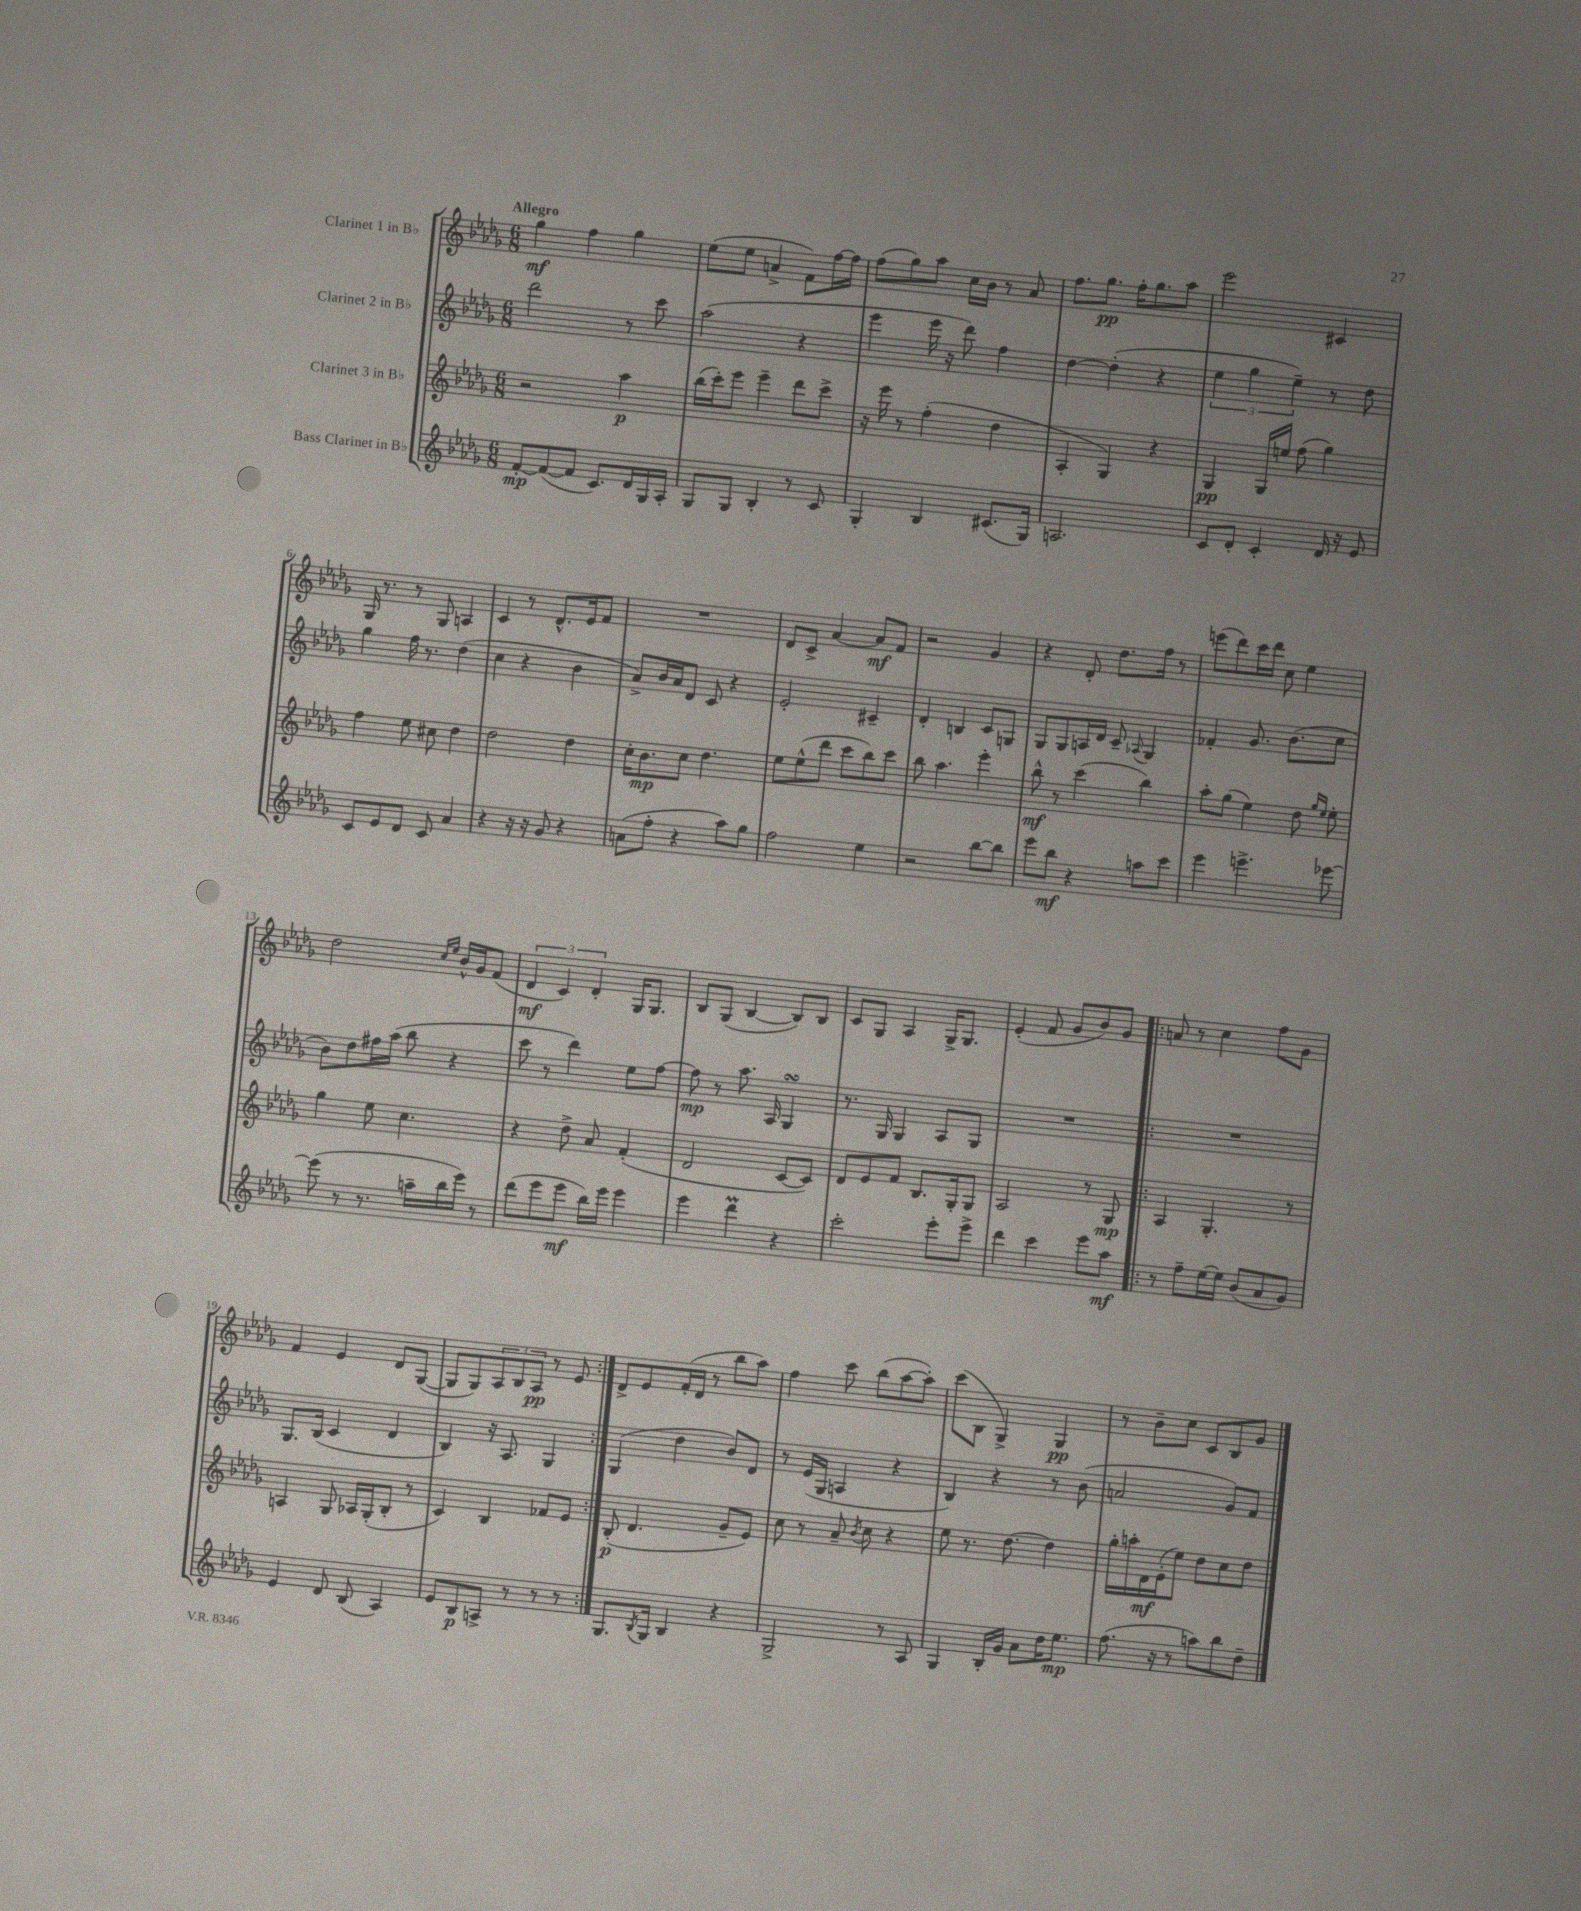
<<
\new StaffGroup <<
\new Staff = "s0" \with { instrumentName = "Clarinet 1 in Bb" } {
    \clef treble \key des \major \numericTimeSignature \time 6/8 \tempo "Allegro"
    ges''4\mf f''4 ges''4 |
    ees''8( ees''8 a'4-> f'8) f''16~ f''16 |
    f''8( ges''8) aes''8 c''16 bes'16 r8 aes'8 |
    f''8. ges''8.\pp f''16-. ges''8. aes''8 |
    ees'''2 cis'4 |
    ges16 r8. r8 ges8 a4 |
    c'4 r8 des'8.-^ ees'16 f'8 |
    R2. |
    des'8 c'8-> aes'4~ aes'8\mf f'8 |
    r2 ges'4 |
    r4 des'8-. des''8. f''16 r8 |
    e'''8( des'''8) c'''16 des'''16 c''8 ees''4 |
    des''2 \grace { c''16 ees''16 } bes'16-^ ges'16 f'8( |
    \tuplet 3/2 { des'4\mf c'4) des'4-. } ges16 ges8. |
    bes8 ges8( bes4~ bes8) bes8 |
    c'8 ges8 aes4 ges16-> ges8. |
    ees'4-.( f'8 ges'8 bes'8) ges'8 |
    \repeat volta 2 { a'8 r8 c''4 f''8 ges'8 |
    f'4 ees'4 des'8 ges8~( |
    ges8 ges8) \tuplet 3/2 { aes8 bes8 aes8\pp } r8 ees'8 | }
    des'8-> ees'8 f'16-.( des'16 r8 bes''8 aes''8) |
    f''4 c'''8 bes''8( aes''8~ aes''8-.) |
    c'''8( bes8 ges4->) ges4\pp |
    r8 bes'8-- c''8 c'8 bes8 ges'8 \bar "|." |
}
\new Staff = "s1" \with { instrumentName = "Clarinet 2 in Bb" } {
    \clef treble \key des \major \numericTimeSignature \time 6/8
    des'''2 r8 c'''8 |
    aes''2( r4 |
    ees'''4 ees'''16 r16 des'''8) f''4 |
    des''4~ des''4-.( r4 |
    \tuplet 3/2 { ees''4 ges''4 ees''4--) } r8 des''8 |
    ges''4 f''16 r8. des''4( |
    c''4 r4 bes'4 |
    aes'8->) bes'16 aes'16 des'8 c'8 r4 |
    ees'2-. cis'4-- |
    des'4-. b4 c'8 g8 |
    ges8 ges8 a16 des'16 c'8-- \appoggiatura { aes8 } ges4 |
    fes'4-. ges'8. bes'8.( c''8 |
    bes'8) des''8 fis''16 aes''16( bes''8 r4 |
    c'''8 r8 des'''4) ees''8 f''8~ |
    f''8\mp r8 aes''8. aes16 ges4\turn |
    r8. ges16 ges4 aes8 ges8 |
    R2. |
    \repeat volta 2 { R2. |
    ges8. bes16( c'4 des'4 |
    bes4) r16 aes8. ges4 | }
    ges4( des''4 bes'8) des'8 |
    r8 ees'16( ges16 a4 r4 |
    bes4) r4 r8 bes'8( |
    a'2 ges'8) f'8 \bar "|." |
}
\new Staff = "s2" \with { instrumentName = "Clarinet 3 in Bb" } {
    \clef treble \key des \major \numericTimeSignature \time 6/8
    r2 aes''4\p |
    bes''16( c'''16-.) ees'''8 ees'''4-- des'''8 c'''8-> |
    r16 ees'''16 r8 f''4-.( des''4 |
    aes4-. ges4) r4 |
    ges4\pp ges16 e''16 f''8( ges''4) |
    f''4 ees''8 cis''8 des''4 |
    des''2 des''4 |
    c''16-. bes'8.\mp c''8 des''4. |
    ees''8 ees''8-^( des'''8 c'''8 bes''8) c'''8 |
    bes''8 aes''4. ees'''4-. |
    bes''8-^\mf r8 c'''4( bes''4) |
    aes''8-. ges''8( ees''4) des''8 \grace { ges''16 ees''16 } ees''8-. |
    ges''4 ees''8 c''4. |
    r4 des''8-> aes'8 f'4-.( |
    des'2 c'8~ c'8) |
    des'8 ees'8 f'8 bes8. ges16-. ges8 |
    aes2 r8 ges8\mp |
    \repeat volta 2 { aes4 ges4.-. r8 |
    a4 ges8 aes16 ges16-.( bes8-. r8 |
    c'4) bes4 fes'8 ees'8 | }
    bes8-.\p( des'4. ges'8-- ees'8) |
    c''8 r8 aes'8-- \acciaccatura { bes'8 } c''8 r4 |
    ees''8 r8. des''8.~ des''4 |
    ges''16-. a''16-. des'16\mf ees'16-.( ees''8) des''8 c''8 des''8 \bar "|." |
}
\new Staff = "s3" \with { instrumentName = "Bass Clarinet in Bb" } {
    \clef treble \key des \major \numericTimeSignature \time 6/8
    f'8~-.\mp f'8~( f'8 c'8.) des'16 ges16 aes16-. |
    ges8 ges8 bes4-. r8 c'8 |
    ges4-. bes4 cis'8.( ges16) |
    a2. |
    c'8 des'8-. c'4-. des'16 r16 ees'8 |
    c'8 ees'8 des'8 c'8 aes'4 |
    r4 r16 r16 ges'8 r4 |
    a'8( f''8-. r4 aes''8) ges''8 |
    f''2 ees''4 |
    r2 bes''8~ bes''8 |
    ees'''8 bes''8\mf r4 a''8 c'''8 |
    ees'''4 e'''4.-> ees'''8~ |
    ees'''8( r8 r8. a''16-- bes''16 ees'''16) r8 |
    des'''8( ees'''8 ees'''8\mf bes''16) ees'''16 ees'''4 |
    ees'''4 des'''4\prall r4 |
    c'''2-. ees'''8-. ees'''8-> |
    des'''4 c'''4 ees'''8 aes''8\mf |
    \repeat volta 2 { r8 f''8-- ees''16~ ees''16 bes'8( aes'8 ges'8) |
    ees'4 des'8 bes8( aes4) |
    ees'8 bes8\p a8-> r8 r8 r8 | }
    ges8. \acciaccatura { bes8 } ges16 bes4 r4 |
    ges2-> r8 aes8 |
    ges4 bes16-. ges'16 aes'8 des''16 ees''8.\mp |
    f''8.( r16 r8 a''8) bes''8 des''8-- \bar "|." |
}
>>
>>
